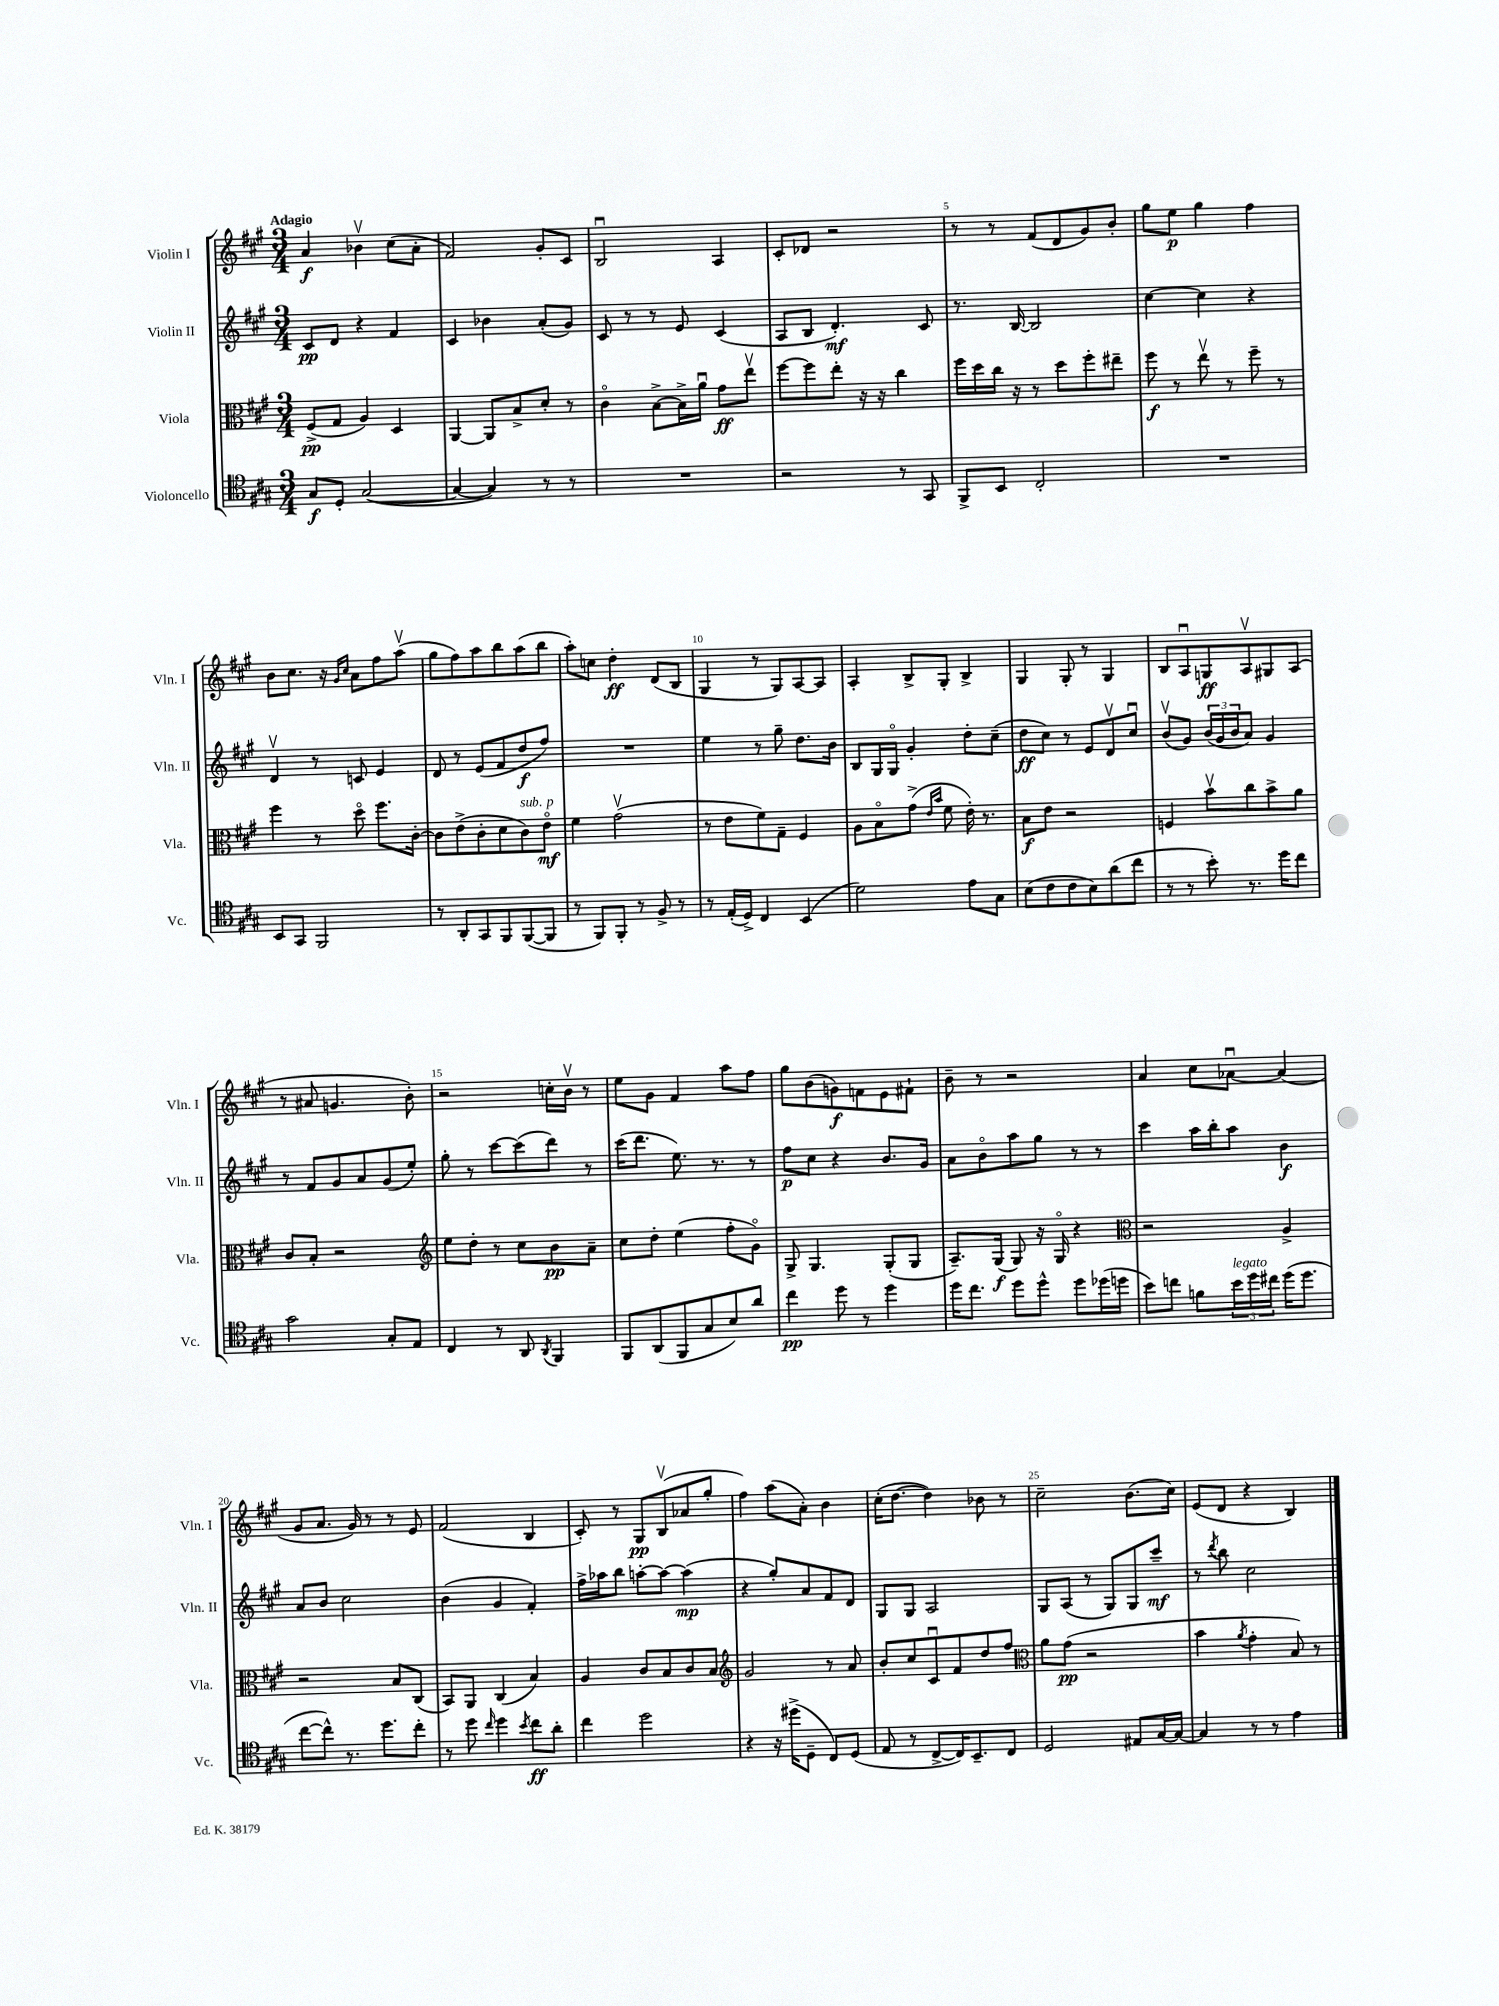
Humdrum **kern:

**kern	**dynam	**kern	**dynam	**kern	**dynam	**kern	**dynam
*part4	*part4	*part3	*part3	*part2	*part2	*part1	*part1
*staff4	*staff4	*staff3	*staff3	*staff2	*staff2	*staff1	*staff1
*I"Violoncello	*	*I"Viola	*	*I"Violin II	*	*I"Violin I	*
*I'Vc.	*	*I'Vla.	*	*I'Vln. II	*	*I'Vln. I	*
*clefC4	*	*clefC3	*	*clefG2	*	*clefG2	*
*k[f#c#g#]	*	*k[f#c#g#]	*	*k[f#c#g#]	*	*k[f#c#g#]	*
*M3/4	*	*M3/4	*	*M3/4	*	*M3/4	*
=1	=1	=1	=1	=1	=1	=1	=1
!	!	!	!	!	!	!LO:TX:a:B:t=Adagio	!
8G#/L	f	(8F#^/L	pp	8c#/L	pp	4a/	f
8D'/J	.	8G#/J	.	8d/J	.	.	.
([2G#/	.	4A/)	.	4r	.	4b-Xv\	.
.	.	4D/	.	4f#/	.	(8cc#\L	.
.	.	.	.	.	.	8a'\J	.
=2	=2	=2	=2	=2	=2	=2	=2
4G#/_	.	[4AA/	.	4c#/	.	2f#/)	.
4G#/])	.	8AA/L]	.	4b-X\	.	.	.
.	.	8B^/	.	.	.	.	.
8r	.	8d'/J	.	(8a'/L	.	8g#'/L	.
8r	.	8r	.	8g#/J)	.	8c#/J	.
=3	=3	=3	=3	=3	=3	=3	=3
2.r	.	4c#\	.	8c#/	.	2Bu/	.
.	.	.	.	8r	.	.	.
.	.	[8B^\L	.	8r	.	.	.
.	.	16B^\L]	.	8e/	.	.	.
.	.	16au\JJ	.	.	.	.	.
.	.	8g#\L	ff	(4c#/	.	4A/	.
.	.	8eev\J	.	.	.	.	.
=4	=4	=4	=4	=4	=4	=4	=4
2r	.	[8ff#\L	.	8A/L	.	8c#'/L	.
.	.	8ff#\]	.	8B/J	.	8d-X/J	.
.	.	8ee'\J	.	4.d'/)	mf	2r	.
.	.	16r	.	.	.	.	.
.	.	16r	.	.	.	.	.
8r	.	4cc#\	.	.	.	.	.
8GG#/	.	.	.	8c#/	.	.	.
=5	=5	=5	=5	=5	=5	=5	=5
8FF#^/L	.	16ff#\LL	.	8.r	.	8r	.
.	.	16dd\	.	.	.	.	.
8BB/J	.	16cc#\JJ	.	.	.	8r	.
.	.	16r	.	[16B/	.	.	.
2C#'/	.	8r	.	2B/]	.	(8f#/L	.
.	.	8dd\L	.	.	.	8d/	.
.	.	8ff#'\	.	.	.	8g#/)	.
.	.	8ee#X~\J	.	.	.	8b'/J	.
=6	=6	=6	=6	=6	=6	=6	=6
2.r	.	8ff#\	f	[4cc#\	.	8gg#\L	.
.	.	8r	.	.	.	8ee\J	p
.	.	8eev\	.	4cc#\]	.	4gg#\	.
.	.	8r	.	.	.	.	.
.	.	8ff#~\	.	4r	.	4ff#\	.
.	.	8r	.	.	.	.	.
!!LO:LB:g=z
=7	=7	=7	=7	=7	=7	=7	=7
8BB/L	.	4ff#\	.	4dv/	.	8b\L	.
8GG#/J	.	.	.	.	.	8.cc#\J	.
2FF#/	.	8r	.	8r	.	.	.
.	.	.	.	.	.	16r	.
.	.	.	.	.	.	16qqg#/LL	.
.	.	.	.	.	.	16qqcc#/JJ	.
.	.	8dd\	.	8cn/	.	8a\L	.
.	.	8.ff#\L	.	4e/	.	8ff#\	.
.	.	.	.	.	.	(8aav\J	.
.	.	[16c#'\Jk	.	.	.	.	.
=8	=8	=8	=8	=8	=8	=8	=8
8r	.	8c#\L]	.	8d/	.	8gg#\L	.
8AA'/L	.	(8e^\	.	8r	.	8ff#\)	.
8GG#/	.	8c#'\	.	(8e/L	.	8aa\	.
8FF#/	.	8d\	.	8f#/	.	8bb\	.
!	!	!LO:TX:a:i:t=sub. p	!	!	!	!	!
([8FF#/	.	8c#\)	.	8dd/	f	(8aa\	.
8FF#/J]	.	8e\J	mf	8ff#/J)	.	8bb\J	.
=9	=9	=9	=9	=9	=9	=9	=9
8r	.	4f#\	.	2.r	.	8aa'\L)	.
8FF#/L)	.	.	.	.	.	8ccn\J	.
8FF#'/J	.	(2g#v\	.	.	.	4dd'\	ff
8r	.	.	.	.	.	.	.
8F#^/	.	.	.	.	.	(8d/L	.
8r	.	.	.	.	.	8B/J	.
=10	=10	=10	=10	=10	=10	=10	=10
8r	.	8r	.	4ee\	.	4G#/	.
(16E'/LL	.	8e\L	.	.	.	.	.
16D^/JJ)	.	.	.	.	.	.	.
4C#/	.	8f#\)	.	8r	.	8r	.
.	.	8G#~\J	.	8gg#~\	.	8G#/L)	.
(4BB/	.	4F#/	.	8.dd\L	.	[8A/	.
.	.	.	.	.	.	8A/J]	.
.	.	.	.	16b\Jk	.	.	.
=11	=11	=11	=11	=11	=11	=11	=11
2d\)	.	8A\L	.	8B/L	.	4A'/	.
.	.	8B\	.	16G#/L	.	.	.
.	.	.	.	16G#/JJ	.	.	.
.	.	(8g#^\J	.	4g#'/	.	8B^/L	.
.	.	16qqe/LL	.	.	.	.	.
.	.	16qqb/JJ	.	.	.	.	.
.	.	8f#\	.	.	.	8G#'/J	.
8e\L	.	16e'\)	.	8dd'\L	.	4B^/	.
.	.	8.r	.	.	.	.	.
8G#\J	.	.	.	(8cc#~\J	.	.	.
=12	=12	=12	=12	=12	=12	=12	=12
(8B\L	.	8B\L	f	8dd\L	ff	4G#/	.
8c#\	.	8e\J	.	8cc#\J)	.	.	.
8c#\	.	2r	.	8r	.	8G#'/	.
8B\)	.	.	.	8e/L	.	8r	.
(8a\	.	.	.	8dv/	.	4G#/	.
8cc#\J	.	.	.	8cc#u/J	.	.	.
=13	=13	=13	=13	=13	=13	=13	=13
8r	.	4Fn/	.	(8bv/L	.	8B/L	.
8r	.	.	.	8g#/J)	.	8Au/	.
8b'\)	.	8bv\L	.	(24b/LL	.	8Gn/	ff
.	.	.	.	24g#/	.	.	.
.	.	.	.	24b/J	.	.	.
8.r	.	8cc#\	.	8a/J)	.	8Av/	.
.	.	8b^\	.	4g#/	.	8G#X/	.
16dd\KL	.	.	.	.	.	.	.
8cc#\J	.	8a\J	.	.	.	(8A/J	.
!!LO:LB:g=z
=14	=14	=14	=14	=14	=14	=14	=14
2g#\	.	8c#/L	.	8r	.	8r	.
.	.	8B'/J	.	8f#/L	.	8a#X/	.
.	.	2r	.	8g#/	.	4.gn/	.
.	.	.	.	8a/	.	.	.
8G#'/L	.	.	.	(8g#/	.	.	.
8E/J	.	.	.	8ee'/J)	.	8b'\)	.
=15	=15	=15	=15	=15	=15	=15	=15
*	*	*clefG2	*	*	*	*	*
4C#/	.	8ee\L	.	8gg#'\	.	2r	.
.	.	8dd'\J	.	8r	.	.	.
8r	.	8r	.	[8ccc#\L	.	.	.
8AA/	.	8cc#\L	.	(8ccc#\]	.	.	.
8qAA/	.	.	.	.	.	.	.
4FF#/	.	8b\	pp	8ddd\J)	.	16ccn'\LL	.
.	.	.	.	.	.	16bv\JJ	.
.	.	8a~\J	.	8r	.	8r	.
=16	=16	=16	=16	=16	=16	=16	=16
8FF#/L	.	8cc#\L	.	(16ccc#\KL	.	8ee\L	.
.	.	.	.	8.ddd\J	.	.	.
(8AA/	.	8dd'\J	.	.	.	8g#\J	.
8FF#/	.	(4ee\	.	8.ee\)	.	4f#/	.
8G#/	.	.	.	.	.	.	.
.	.	.	.	8.r	.	.	.
8B/)	.	8ff#'\L	.	.	.	8aa\L	.
8a/J	.	8g#\J)	.	8r	.	8ff#\J	.
=17	=17	=17	=17	=17	=17	=17	=17
4cc#\	pp	8G#^/	.	8ff#\L	p	8gg#\L	.
.	.	4.G#/	.	8cc#\J	.	(8b\	.
8dd\	.	.	.	4r	.	8gn\)	f
8r	.	.	.	.	.	8fn\	.
4dd\	.	(8G#'/L	.	8.b/L	.	8e\	.
.	.	8G#/J	.	.	.	8f#X`\J	.
.	.	.	.	16g#/Jk	.	.	.
=18	=18	=18	=18	=18	=18	=18	=18
16dd\KL	.	8.A~/L)	.	8a\L	.	8b~\	.
8.cc#\J	.	.	.	.	.	.	.
.	.	.	.	8b\	.	8r	.
.	.	(16G#/Jk	f	.	.	.	.
8dd\L	.	8G#/)	.	8aa\	.	2r	.
8dd^^\J	.	16r	.	8gg#\J	.	.	.
.	.	16G#/	.	.	.	.	.
8dd\L	.	4r	.	8r	.	.	.
(16dd-X\L	.	.	.	8r	.	.	.
16ddn\JJ	.	.	.	.	.	.	.
=19	=19	=19	=19	=19	=19	=19	=19
*	*	*clefC3	*	*	*	*	*
8b\L)	.	2r	.	4ccc#\	.	4a/	.
8ccn\J	.	.	.	.	.	.	.
8fn\L	.	.	.	16aa\LL	.	8cc#\L	.
.	.	.	.	16bb'\J	.	.	.
!LO:TX:a:i:t=legato	!	!	!	!	!	!	!
24b\L	.	.	.	8aa\J	.	[8a-Xu\J	.
24dd\	.	.	.	.	.	.	.
24cc#X\JJ	.	.	.	.	.	.	.
(16dd\KL	.	4A^/	.	4b\	f	(4a-/]	.
8.dd\J	.	.	.	.	.	.	.
!!LO:LB:g=z
=20	=20	=20	=20	=20	=20	=20	=20
[8cc#\L	.	2r	.	8a/L	.	8g#/L	.
8cc#^^\J])	.	.	.	8b/J	.	8.a/J	.
8.r	.	.	.	2cc#\	.	.	.
.	.	.	.	.	.	16g#/)	.
.	.	.	.	.	.	8r	.
8.dd\L	.	.	.	.	.	.	.
.	.	8B/L	.	.	.	8r	.
8cc#'\J	.	(8C#/J	.	.	.	8e/	.
=21	=21	=21	=21	=21	=21	=21	=21
8r	.	8BB/L)	.	(4b\	.	(2f#/	.
8dd\	.	8AA/J	.	.	.	.	.
16qqcc#/	.	.	.	.	.	.	.
4dd\	.	(4C#/	.	4g#/	.	.	.
8qb/	.	.	.	.	.	.	.
8cc#\L	ff	4B/)	.	4f#'/)	.	4B/	.
8a'\J	.	.	.	.	.	.	.
=22	=22	=22	=22	=22	=22	=22	=22
4cc#\	.	4A/	.	16ff#^\LL	.	8c#'/)	.
.	.	.	.	16aa-X\J	.	.	.
.	.	.	.	8bb\J	.	8r	.
2dd\	.	8c#/L	.	[8aan'\L	.	8G#/L	pp
.	.	8B/	.	8aa\J_	.	(8Bv/	.
.	.	8c#/	.	(4aa\]	mp	8a-X/	.
.	.	8B/J	.	.	.	8gg#'/J	.
=23	=23	=23	=23	=23	=23	=23	=23
*	*	*clefG2	*	*	*	*	*
4r	.	2g#/	.	4r	.	4ff#\)	.
16r	.	.	.	8gg#'/L)	.	(8aa\L	.
(16dd#X^\KL	.	.	.	.	.	.	.
8D~\J	.	.	.	8a/	.	8a'\J)	.
8C#/L)	.	8r	.	8f#/	.	4b\	.
(8D/J	.	8a/	.	8d/J	.	.	.
=24	=24	=24	=24	=24	=24	=24	=24
8E/	.	8b'/L	.	8G#/L	.	(16cc#'\KL	.
.	.	.	.	.	.	[8.dd\J	.
8r	.	8cc#/	.	8G#/J	.	.	.
[8C#^/L	.	8c#u/	.	2A/	.	4dd\])	.
16C#/K])	.	8f#/	.	.	.	.	.
8.BB~/	.	.	.	.	.	.	.
.	.	8dd/	.	.	.	8b-X\	.
8C#/J	.	8ff#/J	.	.	.	8r	.
=25	=25	=25	=25	=25	=25	=25	=25
*	*	*clefC3	*	*	*	*	*
2D/	.	8a\L	.	8G#/L	.	2cc#~\	.
.	.	(8g#\J	pp	(8A/J	.	.	.
.	.	2r	.	8r	.	.	.
.	.	.	.	8G#/L)	.	.	.
8E#X/L	.	.	.	8G#/	.	(8.b\L	.
[16G#/L	.	.	.	8ccc#~/J	mf	.	.
16G#/JJ_	.	.	.	.	.	16cc#\Jk)	.
=26	=26	=26	=26	=26	=26	=26	=26
4G#/]	.	4b\	.	8r	.	(8e/L	.
.	.	.	.	8qddd/	.	.	.
.	.	.	.	8bb\	.	8d/J	.
.	.	8qa/	.	.	.	.	.
8r	.	4g#'\	.	2cc#\	.	4r	.
8r	.	.	.	.	.	.	.
4e\	.	8B/)	.	.	.	4B/)	.
.	.	8r	.	.	.	.	.
==	==	==	==	==	==	==	==
*-	*-	*-	*-	*-	*-	*-	*-
